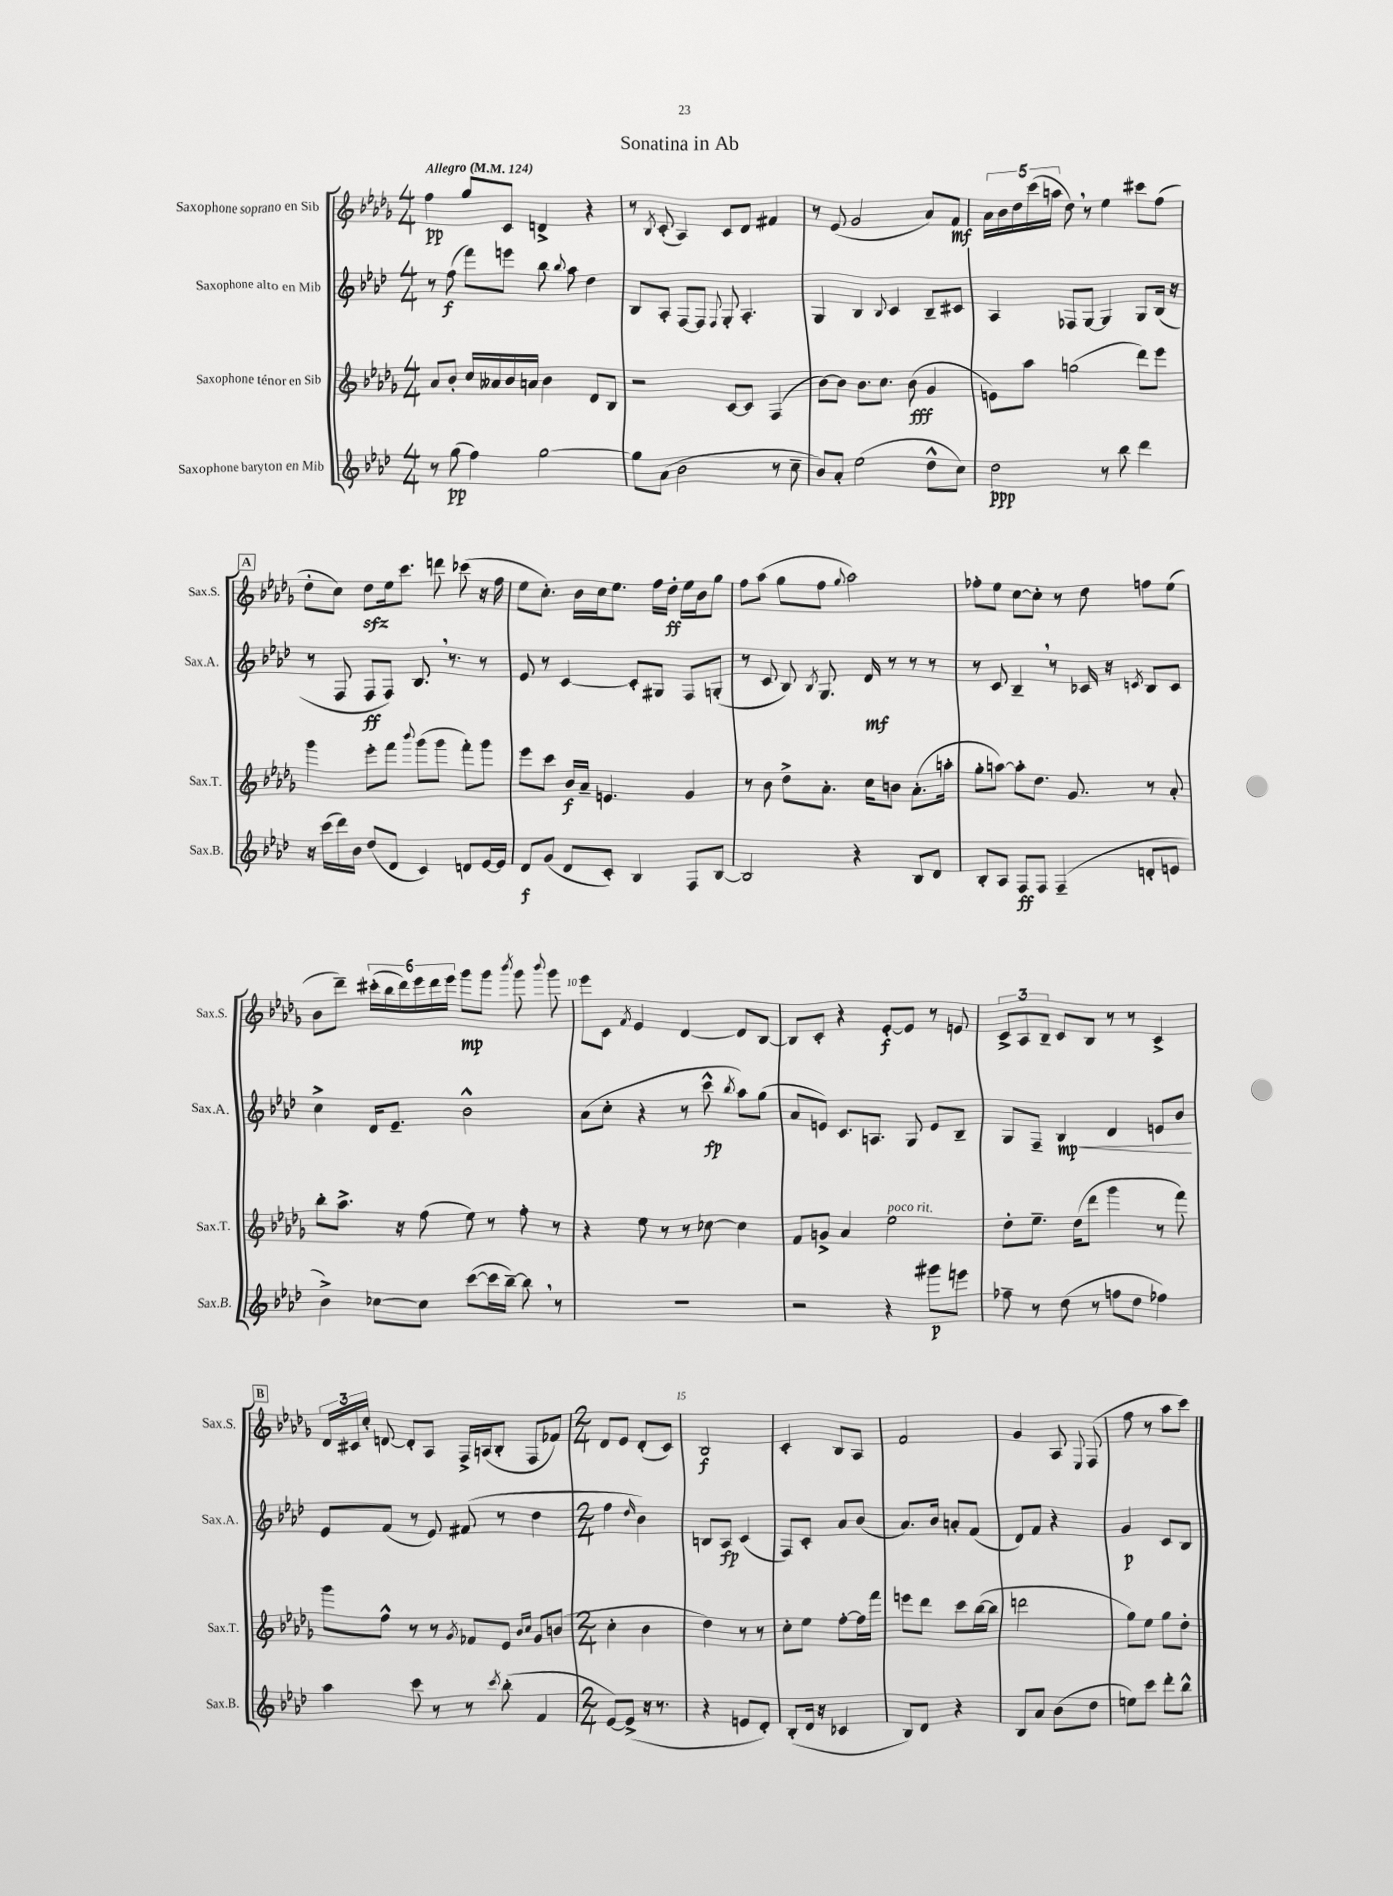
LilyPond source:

\header { title = "Sonatina in Ab" }
<<
\new StaffGroup <<
\new Staff = "s0" \with { instrumentName = "Saxophone soprano en Sib" shortInstrumentName = "Sax.S." } {
    \clef treble \key des \major \numericTimeSignature \time 4/4 \tempo "Allegro" 4 = 124
    \autoBeamOff f''4\pp ges''8[ c'8] d'4-> r4 |
    r8 \acciaccatura { bes8 } c'8-.( aes4) c'8[ des'8] fis'4 |
    r8 ees'8( ges'2 aes'8[) f'8]\mf |
    \tuplet 5/4 { aes'16[ bes'16 des''16 c'''16( a''16] } des''8) \breathe r8 ees''4 cis'''8[ f''8]( |
    \mark \markup { \box "A" } des''8[-. c''8]) des''8[\sfz ees''16 c'''8.] d'''8 ces'''8( r16 f''16 |
    ees''8[ c''8.]-.) bes'16[ c''16 ees''8.] f''16[ des''16]-.\ff ees''16[ bes'16 ges''8] |
    f''8[ aes''8]( ges''8[ f''8] \appoggiatura { ges''8 } aes''2) |
    fes''8[-. ees''8] c''8[~ c''8]-. r8 des''8 f''8[ ees''8]( |
    bes'8[ des'''8]--) \tuplet 6/4 { cis'''16[-.( bes''16 des'''16) ees'''16 des'''16 ees'''16] } ges'''8[\mp ges'''8] \acciaccatura { bes'''8 } ges'''8 \appoggiatura { bes'''8 } ges'''8 |
    ees'''8[ c'8] \acciaccatura { f'8 } ees'4 des'4~ des'8[ bes8]~ |
    bes8[ c'8]-. r4 ees'8[~-.\f ees'8] r8 e'8 |
    \tuplet 3/2 { c'8[-> aes8 bes8]-- } c'8[ bes8] r8 r8 c'4-> |
    \mark \markup { \box "B" } \tuplet 3/2 { des'16[ cis'16 c''16]-. } d'8~ d'8[-. aes8] f16[-> a16( bes8]-. f8[ fes'8]) |
    \numericTimeSignature \time 2/4 des'8[ ees'8] des'8[-.( c'8]) |
    bes2\f |
    c'4-. bes8[ aes8] |
    f'2 |
    ges'4 aes8 \appoggiatura { ees8 } f8( |
    f''8 r8 aes''8[ c'''8]) \bar "|." |
}
\new Staff = "s1" \with { instrumentName = "Saxophone alto en Mib" shortInstrumentName = "Sax.A." } {
    \clef treble \key aes \major \numericTimeSignature \time 4/4
    \autoBeamOff r8 f''8\f( f'''8[) e'''8] bes''8 \appoggiatura { bes''8 } aes''8 des''4 |
    bes8[ aes8]-. f8[~ f8] \appoggiatura { f8 } g8-. aes4.-. |
    g4 bes4 \appoggiatura { bes8 } c'4 bes8[-- cis'8] |
    aes4 fes8[ g8]~ g4 g8[ bes16]( r16 |
    \mark \markup { \box "A" } r8 f8 f8[\ff f8]) bes8. \breathe r8. r8 |
    ees'8 r8 c'4~ c'8[-. gis8] f8[ g8]-.( |
    r8 c'8 bes8) \acciaccatura { bes8 } g8. des'16\mf r8 r8 r8 |
    r8 c'8 bes4-- \breathe r8 ces'16 r16 \acciaccatura { c'8 } bes8[ c'8] |
    c''4-> des'16[ ees'8.]-- bes'2-^ |
    aes'8[( c''8]-. r4 r8 c'''8-^\fp \acciaccatura { bes''8 } aes''8[) g''8]( |
    aes'8[ e'8]) c'8.[ a8.] g8 e'8[ bes8]-- |
    g8[ f8]-- bes4\mp\< des'4 e'8[ bes'8]\! |
    \mark \markup { \box "B" } ees'8[ f'8]( r8 ees'8) fis'8( r8 des''4 |
    \numericTimeSignature \time 2/4 f''4 \grace { des''16 } bes'4) |
    b8[ aes8]\fp c'4( |
    f8[) c'8]-. aes'8[ bes'8]( |
    aes'8.[) bes'16] a'8[-. f'8]( |
    des'8[) f'8] r4 |
    g'4\p c'8[ bes8] \bar "|." |
}
\new Staff = "s2" \with { instrumentName = "Saxophone ténor en Sib" shortInstrumentName = "Sax.T." } {
    \clef treble \key des \major \numericTimeSignature \time 4/4
    \autoBeamOff aes'8[ bes'8]-. c''16[ aeses'16 bes'16 a'16] bes'4 des'8[ bes8] |
    r2 c'8[~ c'8] f4( |
    bes'8[~) bes'8] bes'8.[ c''8.] bes'8\fff( ges'4 |
    e'8[) aes''8] g''2( des'''8[) ees'''8] |
    \mark \markup { \box "A" } ges'''4 ees'''8[-. f'''8] \appoggiatura { bes'''8 } ges'''8[( ges'''8] f'''8[-.) ges'''8] |
    ees'''8[ c'''8] bes'16[\f aes'16]-- e'4. ges'4 |
    r8 bes'8 des''8[-> aes'8.]-. c''16[ b'8] aes'8.[-.( a''16]-. |
    ges''8[-. a''8]~) a''8[-. des''8.] ges'8. r8 aes'8-. |
    bes''8[-. aes''8.]-> r16 f''8( ees''8) r8 f''8-. r8 |
    r4 ees''8 r8 r8 ces''8~ ces''4 |
    f'8[ g'8]-> aes'4 ees''2^\markup { \italic "poco rit." } |
    des''8[-. ees''8.]-- des''16[( des'''8] ges'''4 r8 f'''8) |
    \mark \markup { \box "B" } ges'''8[ f''8]-^ r8 r8 \acciaccatura { ges'8 } fes'8[ ees'8] \grace { bes'16[ c''16] } ges'8[ b'8]( |
    \numericTimeSignature \time 2/4 c''4-. bes'4 |
    des''4) r8 r8 |
    c''8[-. ees''8] f''8[~-. f''16 f'''16] |
    e'''8[ des'''8] c'''8[ bes''16~( bes''16] |
    d'''2 |
    ges''8[) ees''8] ges''8[ des''8]-. \bar "|." |
}
\new Staff = "s3" \with { instrumentName = "Saxophone baryton en Mib" shortInstrumentName = "Sax.B." } {
    \clef treble \key aes \major \numericTimeSignature \time 4/4
    \autoBeamOff r8 g''8\pp( f''4) g''2~ |
    g''8[ aes'8]( bes'2 r8 c''8-- |
    bes'8[) aes'8]-. ees''2( des''8[-^ c''8]) |
    des''2\ppp r8 bes''8 des'''4 |
    \mark \markup { \box "A" } r16 c'''16[( des'''16) bes'16] des''8[( des'8] c'4) d'8[ ees'16~ ees'16] |
    des'8[\f g'8]( des'8[ c'8]-.) bes4 f8[ bes8]~ |
    bes2 r4 bes8[ des'8] |
    bes8[-. aes8] f8[\ff f8] f4--( d'8[-. e'8] |
    bes'4->) ces''8[~ ces''8] c'''8[~( c'''16 bes''16]~--) bes''8 \breathe r8 |
    R1 |
    r2 r4 gis'''8[\p e'''8] |
    fes''8-- r8 des''8( r8 f''8[ des''8] fes''4) |
    \mark \markup { \box "B" } aes''4 c'''8 r8 r8 \acciaccatura { c'''8 } bes''8-.( f'4 |
    \numericTimeSignature \time 2/4 ees'8[~) ees'8]->( r16 r8. |
    r4 e'8[ des'8]-.) |
    bes8[-.( des'16] r16 ces'4 |
    bes8[) des'8] r4 |
    bes8[ aes'8] bes'8[( des''8] |
    e''8[) c'''8] des'''8[-. bes''8]-^ \bar "|." |
}
>>
>>
\layout { \context { \Score \override BarNumber.break-visibility = ##(#f #t #t) barNumberVisibility = #(every-nth-bar-number-visible 5) } }
